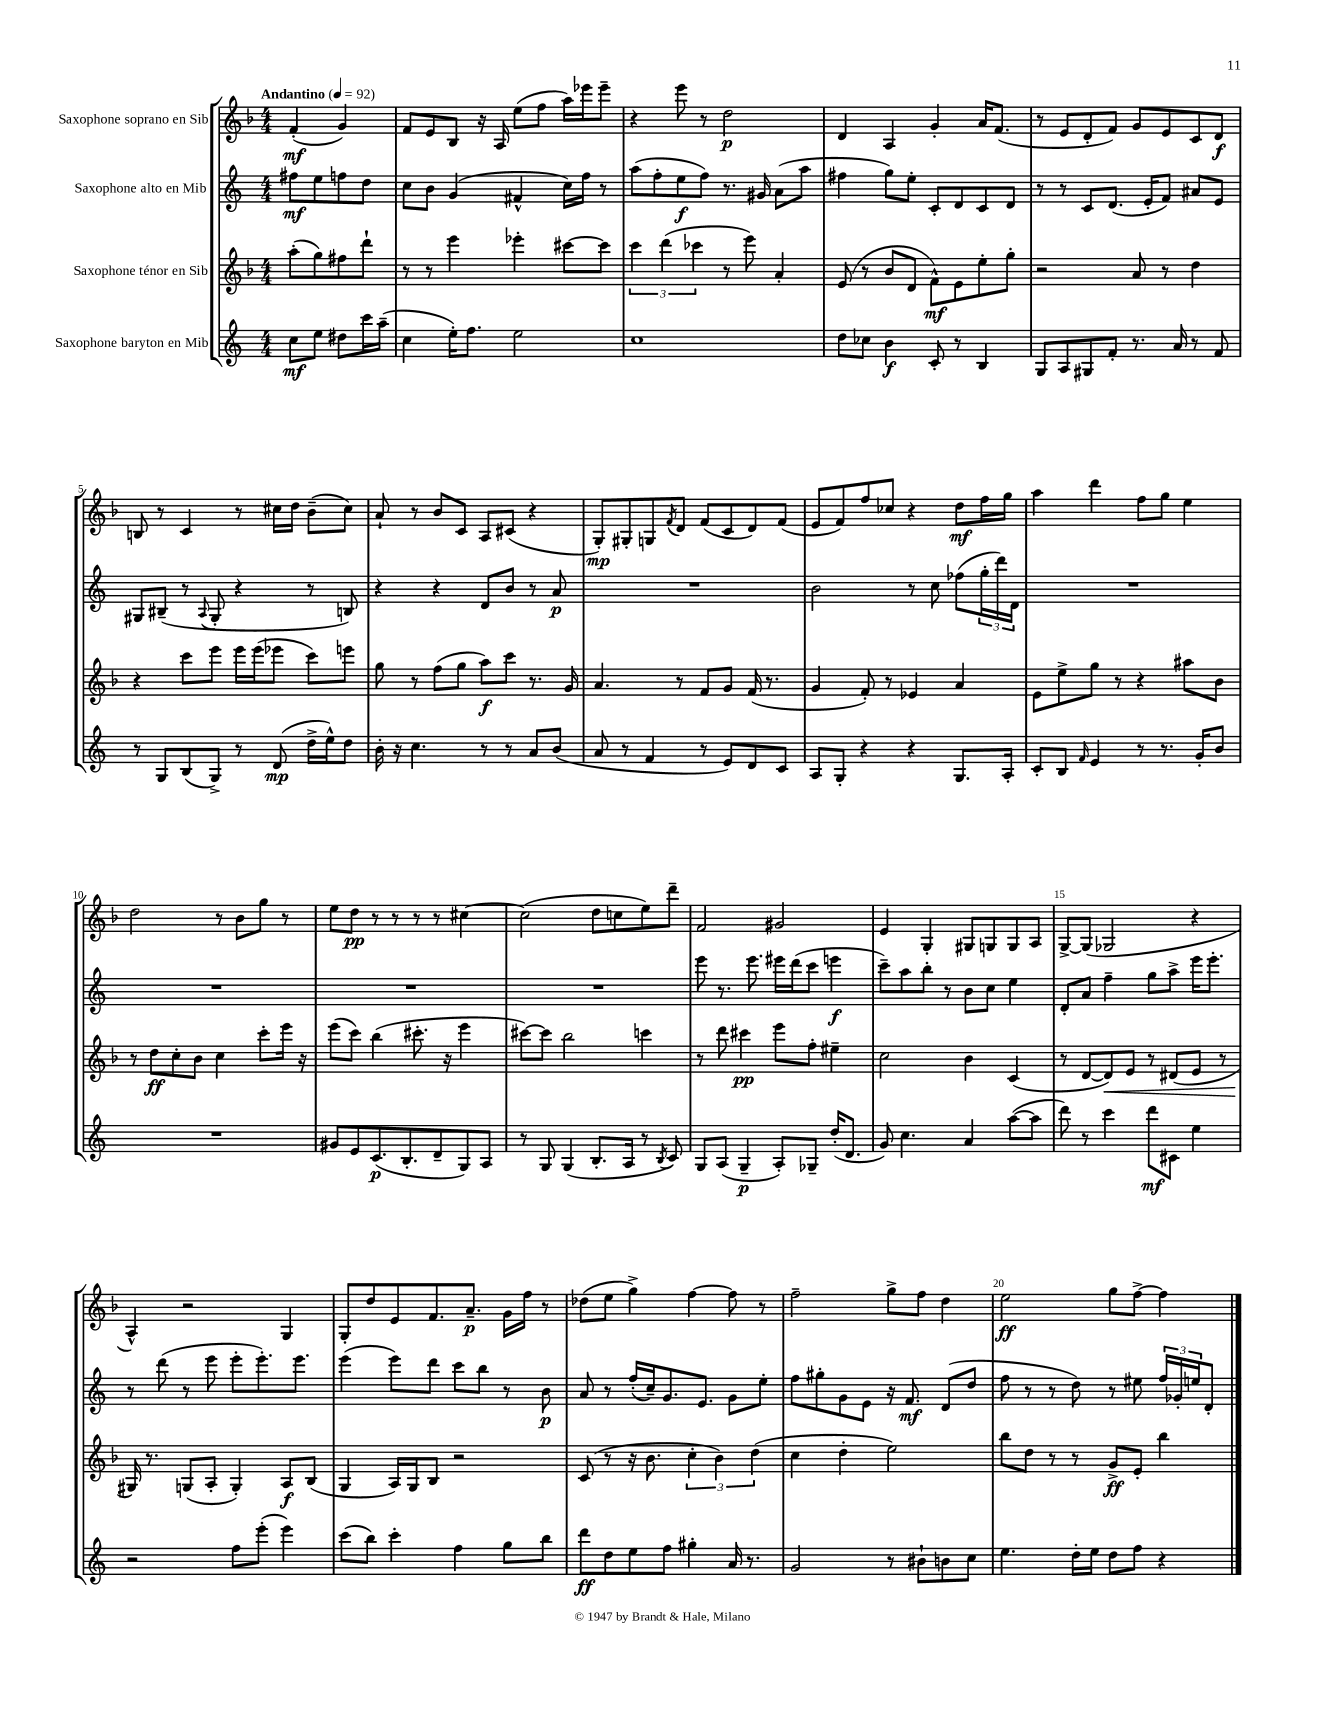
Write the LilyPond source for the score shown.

<<
\new StaffGroup <<
\new Staff = "s0" \with { instrumentName = "Saxophone soprano en Sib" } {
    \clef treble \key f \major \numericTimeSignature \time 4/4 \partial 2 \tempo "Andantino" 4 = 92
    f'4-.\mf( g'4) |
    f'8 e'8 bes8 r16 a16 e''8( f''8 a''16) ees'''16 ees'''8-- |
    r4 e'''8 r8 d''2\p |
    d'4 a4 g'4-. a'16 f'8.( |
    r8 e'8 d'8-. f'8) g'8 e'8 c'8 d'8\f |
    b8 r8 c'4 r8 cis''16 d''16 bes'8--( cis''8) |
    a'8-! r8 bes'8 c'8 a8 cis'8( r4 |
    g8-.\mp) gis8-. g8 \acciaccatura { f'8 } d'8 f'8( c'8 d'8) f'8( |
    e'8 f'8) f''8 ces''8 r4 d''8\mf f''16 g''16 |
    a''4 d'''4 f''8 g''8 e''4 |
    d''2 r8 bes'8 g''8 r8 |
    e''8 d''8\pp r8 r8 r8 r8 cis''4~ |
    cis''2( d''8 c''8 e''8) d'''8-- |
    f'2 gis'2 |
    e'4 g4-. gis8 g8 g8 a8 |
    g8~-> g8( ges2 r4 |
    a4-^) r2 g4 |
    g8-. d''8 e'8 f'8. a'8.--\p g'16 f''16 r8 |
    des''8( e''8 g''4->) f''4~ f''8 r8 |
    f''2-- g''8-> f''8 d''4 |
    e''2\ff g''8 f''8~-> f''4 \bar "|." |
}
\new Staff = "s1" \with { instrumentName = "Saxophone alto en Mib" } {
    \clef treble \key c \major \numericTimeSignature \time 4/4 \partial 2
    fis''8\mf e''8 f''8 d''8 |
    c''8 b'8 g'4( fis'4-^ c''16) f''16 r8 |
    a''8( f''8-. e''8\f f''8) r8. gis'16 a'8( a''8 |
    fis''4 g''8) e''8-. c'8-. d'8 c'8 d'8 |
    r8 r8 c'8 d'8.( e'16-. f'8) ais'8 e'8 |
    gis8 bis8--( r8 \appoggiatura { a8 } gis8-. r4 r8 b8) |
    r4 r4 d'8 b'8 r8 a'8\p |
    R1 |
    b'2 r8 c''8 fes''8( \tuplet 3/2 { g''16-. d'''16) d'16 } |
    R1 |
    R1 |
    R1 |
    R1 |
    e'''8 r8. e'''8. eis'''16 d'''16( c'''8 e'''4\f |
    c'''8--) a''8 b''8-. r8 b'8 c''8 e''4 |
    d'8-. a'8 f''4-- g''8 a''8-> e'''16 e'''8.-. |
    r8 d'''8( r8 e'''8 e'''8-. e'''8.-.) e'''8. |
    e'''4( e'''8) d'''8 c'''8 b''8 r8 b'8\p |
    a'8 r8 f''16-.( c''16--) g'8. e'8. g'8 e''8-. |
    f''8 gis''8-. g'8 e'8 r16 f'8.\mf d'8( d''8 |
    f''8 r8 r8 d''8) r8 eis''8 \tuplet 3/2 { f''16 ges'16-. e''16 } d'8-. \bar "|." |
}
\new Staff = "s2" \with { instrumentName = "Saxophone ténor en Sib" } {
    \clef treble \key f \major \numericTimeSignature \time 4/4 \partial 2
    a''8-.( g''8) fis''8 d'''8-! |
    r8 r8 e'''4 ees'''4-. cis'''8~ cis'''8 |
    \tuplet 3/2 { c'''4 d'''4( ces'''4 } r8 e'''8) a'4-. |
    e'8( r8 bes'8 d'8 f'8-^\mf) e'8 e''8-. g''8-. |
    r2 a'8 r8 d''4 |
    r4 c'''8 e'''8 e'''16 e'''16( ees'''8 c'''8) e'''8 |
    g''8 r8 f''8( g''8 a''8\f) c'''8 r8. g'16 |
    a'4. r8 f'8 g'8 f'16( r8. |
    g'4 f'8-.) r8 ees'4 a'4 |
    e'8 e''8-> g''8 r8 r4 ais''8 bes'8 |
    r8 d''8\ff c''8-. bes'8 c''4 c'''8-. e'''16 r16 |
    e'''8( c'''8) bes''4( cis'''8.-. r16 e'''4 |
    cis'''8~) cis'''8 bes''2 c'''4 |
    r8 d'''8 cis'''4\pp e'''8 f''8-. eis''4-- |
    c''2 bes'4 c'4( |
    r8 d'8~ d'8\<) e'8 r8 dis'8( e'8 r8 |
    gis16\!) r8. g8( a8-. g4-.) a8\f bes8( |
    g4 a16) g16 bes8 r2 |
    c'8( r8 r16 bes'8. \tuplet 3/2 { c''4-. bes'4) d''4( } |
    c''4 d''4-. e''2) |
    bes''8 d''8 r8 r8 g'8->\ff e'8-. bes''4 \bar "|." |
}
\new Staff = "s3" \with { instrumentName = "Saxophone baryton en Mib" } {
    \clef treble \key c \major \numericTimeSignature \time 4/4 \partial 2
    c''8\mf e''8 dis''8 c'''16 a''16--( |
    c''4 e''16-.) f''8. e''2 |
    c''1 |
    d''8 ces''8 b'4\f c'8-. r8 b4 |
    g8 a8 gis8 f'8-. r8. a'16 r8 f'8 |
    r8 g8 b8( g8->) r8 d'8\mp( d''16-> e''16-^) d''8 |
    b'16-. r16 c''4. r8 r8 a'8 b'8( |
    a'8 r8 f'4 r8 e'8) d'8 c'8 |
    a8 g8-. r4 r4 g8. a16-. |
    c'8-. b8 \grace { f'16 } e'4 r8 r8. g'16-. b'8 |
    R1 |
    gis'8 e'8 c'8.\p( b8.-. d'8-- g8) a8 |
    r8 g8 g4( b8.-. a16 r8 \acciaccatura { b8 } c'8) |
    g8 a8( g4--\p a8-.) ges8-- d''16-.( d'8. |
    g'8) c''4. a'4 a''8~( a''8 |
    d'''8) r8 c'''4 d'''8\mf cis'8 e''4 |
    r2 f''8 e'''8-.( e'''4) |
    c'''8( b''8) c'''4-. f''4 g''8 b''8 |
    d'''8\ff d''8 e''8 f''8 gis''4-. a'16 r8. |
    g'2 r8 bis'8-! b'8 c''8 |
    e''4. d''16-. e''16 d''8 f''8 r4 \bar "|." |
}
>>
>>
\layout { \context { \Score \override BarNumber.break-visibility = ##(#f #t #t) barNumberVisibility = #(every-nth-bar-number-visible 5) } }
